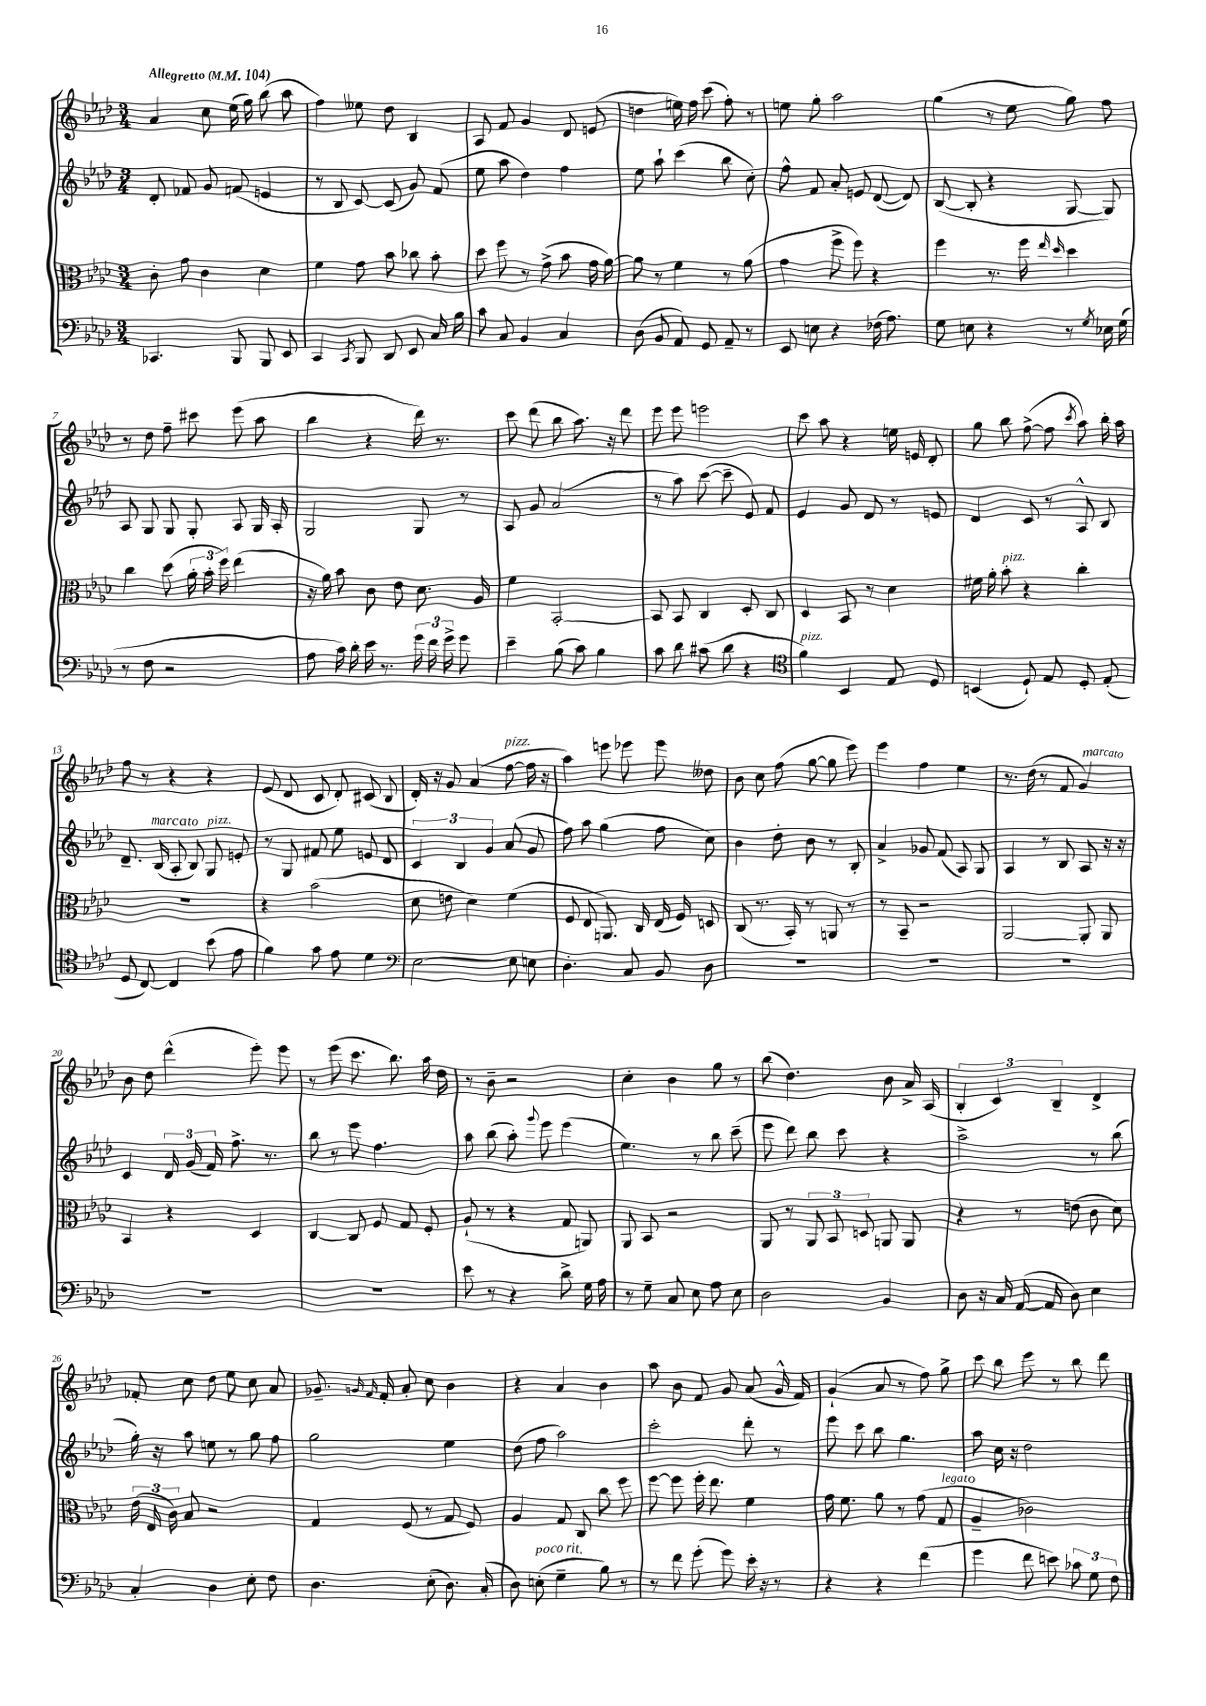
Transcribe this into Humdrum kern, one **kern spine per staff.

**kern	**kern	**kern	**kern
*part4	*part3	*part2	*part1
*staff4	*staff3	*staff2	*staff1
*clefF4	*clefC3	*clefG2	*clefG2
*k[b-e-a-d-]	*k[b-e-a-d-]	*k[b-e-a-d-]	*k[b-e-a-d-]
*M3/4	*M3/4	*M3/4	*M3/4
*MM104	*MM104	*MM104	*MM104
=1	=1	=1	=1
!	!	!	!LO:TX:a:B:t=Allegretto
4.CC-X/	8c'\	8d-'/	4a-/
.	8g\	8f-X/	.
.	4c\	8g/	8cc\
8BBB-/	.	(8fn/	(16ee-\
.	.	.	16gg\)
8BBB-/	4d-\	4en/	(8bb-\
8EE-/	.	.	8aa-\
=2	=2	=2	=2
4CC/	4f\	8r	4ff\)
.	.	8B-/	.
8qCC/	.	.	.
8BBB-/	8g\	[8c/)	8ee--X\
8DD-/	8b-\	(8c/]	8dd-\
8EE-/	8cc-X\	8g/)	4B-/
16C/	8b-'\	(8f/	.
16B-\	.	.	.
=3	=3	=3	=3
8c\	8dd-\	8ee-\	8A-/
8C/	8ff\	8aa-\	8f/
4BB-/	8r	4dd-\)	4g/
.	(8g^\	.	.
4C/	8b-\	4ff\	8d-/
.	16g\	.	(8en/
.	[16a-\)	.	.
=4	=4	=4	=4
(8D-\	8a-\]	8ee-\	4ddn\
8BB-/	8r	8aa-`\	.
8AA-/)	4f\	(4ccc\	16een\)
.	.	.	16ff\
8GG/	.	.	(8ccc\
8AA-~/	8r	8bb-\	8ff'\)
8r	(8a-\	8cc'\)	8r
=5	=5	=5	=5
8EE-/	4g\	8ff^^\	8een\
8En\	.	8f/	8gg'\
4r	8ff^\	8a-'/	2aa-\
.	8ff\)	8en/	.
(16F-X\	4r	([8d-/	.
8.A-\)	.	.	.
.	.	8d-/])	.
=6	=6	=6	=6
8G\	4ff\	([8B-/	(4gg\
8En\	.	8B-'/]	.
4r	8.r	4r	8r
.	.	.	8ee-\
.	16ff\	.	.
.	16qqee-/	.	.
.	16qqdd-/	.	.
8r	4dd-\	[8G/	8gg\)
8qG/	.	.	.
16E-X\	.	8G/])	8ff\
(16G\	.	.	.
!!LO:LB:g=z
=7	=7	=7	=7
8r	4cc\	8A-/	8r
8F\	.	8G/	8dd-\
2r	(8dd-\	8G/	8ff~\
.	24a-'\	8G'/	8ccc#X\
.	24b-'\	.	.
.	24ff\)	.	.
.	(4ee-\	8A-/	(8eee-\
.	.	16G/	8aa-\
.	.	16A-'/	.
=8	=8	=8	=8
8A-\	16r	2G/	4bb-\
.	16a-\)	.	.
16c\)	8b-\	.	.
16d-'\	.	.	.
16e-\	8c\	.	4r
8.r	.	.	.
.	8e-\	.	.
24g\	8.d-\	8G/	16ddd-\)
24f\	.	.	.
.	.	.	8.r
24g^\	.	.	.
8g\	.	8r	.
.	16A-/	.	.
=9	=9	=9	=9
4e-~\	4f\	8A-/	8ccc\
.	.	8g/	(8ddd-\
(8B-\	[2BB-'/	(2a-/	8bb-\
8c\)	.	.	8.aa-\)
4B-\	.	.	.
.	.	.	16r
.	.	.	8ddd-\
=10	=10	=10	=10
8c\	8BB-/]	8r	8eee-\
8d-\	8BB-/	8aa-\)	8eee-\
(8c#X\	4C/	([8ccc\	2eeen\
8d-\	.	8ccc~\]	.
4r	8D-'/	8e-/)	.
.	8C/	8f/	.
=11	=11	=11	=11
*clefC4	*	*	*
!LO:TX:a:i:t=pizz.	!	!	!
4f\)	4D-/	4e-/	8ccc\
.	.	.	8aa-\
4BB-/	8BB-/	8g/	4r
.	8r	8d-/	.
8E-/	4d-\	8r	16een\
.	.	.	16en/
8D-/	.	8en/	8d-'/
=12	=12	=12	=12
(4BBn/	16f#X\	4d-/	8gg\
.	16a-'\	.	.
!	!LO:TX:a:i:t=pizz.	!	!
.	8b-'\	.	8bb-\
8D-`/)	4r	8c/	([8ff^\
8E-/	.	8r	8ff\]
.	.	.	8qccc/
8D-'/	4cc'\	8A-^^/	8aa-\)
(8E-'/	.	8B-/	16bb-'\
.	.	.	16aa-\
!!LO:LB:g=z
=13	=13	=13	=13
8D-/	2.r	8.d-~/	8ff\
[8C/)	.	.	8r
!	!	!LO:TX:a:i:t=marcato	!
.	.	(16B-/	.
4C/]	.	8A-'/	4r
.	.	8B-/)	.
!	!	!LO:TX:a:i:t=pizz.	!
(8b-\	.	8G/	4r
8e-\	.	8en'/	.
=14	=14	=14	=14
4f\)	4r	8r	(8e-/
.	.	8G/	8d-/
8g\	(2b-\	8f#X/	8c/
8e-\	.	8ee-\	8d-'/)
4d-\	.	8en/	(8c#X/
.	.	8d-/	8B-/
=15	=15	=15	=15
*clefF4	*	*	*
[2E-\	8d-\	6c/	16d-'/)
.	.	.	16r
.	8en\	.	8g/
.	.	6B-/	.
.	4d-\)	.	(4a-/
.	.	6g/	.
!	!	!	!LO:TX:a:i:t=pizz.
8E-\]	(4f\	(8a-/	[8ff\
8En\	.	8g/	16ff\]
.	.	.	16r
=16	=16	=16	=16
4.D-'\	8F/	8ff\)	4aa-\)
.	8E-/	8aa-\	.
.	8.AAn/)	(4gg\	8eeen\
8C/	.	.	8eee-X\
.	16C/	.	.
8BB-/	(16E-/	8ff\	8eee-\
.	16F/)	.	.
8D-\	8Dn/	8cc\)	8dd--X\
=17	=17	=17	=17
2.r	(8C/	4b-\	8b-\
.	8.r	.	8cc\
.	.	8dd-'\	(8ff\
.	16BB-'/)	.	.
.	8r	8b-\	[8gg\
.	8AAn/	8r	8gg\]
.	8r	8B-'/	8eee-\)
=18	=18	=18	=18
2.r	8r	4a-^/	4eee-\
.	8BB-~/	.	.
.	2r	8g-X/	4ff\
.	.	(8f/	.
.	.	8A-/)	4ee-\
.	.	8G/	.
=19	=19	=19	=19
2.r	[2AA-/	4A-/	8.r
.	.	.	(16dd-\
.	.	8r	8r
.	.	8B-/	8f/
!	!	!	!LO:TX:a:i:t=marcato
.	8AA-'/]	8A-/	4g/)
.	8AA-/	16r	.
.	.	16r	.
!!LO:LB:g=z
=20	=20	=20	=20
2.r	4BB-/	4c/	8b-\
.	.	.	8dd-\
.	4r	24d-/	(4ddd-^^\
.	.	(24g/	.
.	.	24f/)	.
.	.	8.ff^\	.
.	4D-/	.	8eee-'\)
.	.	8.r	.
.	.	.	8eee-\
=21	=21	=21	=21
2.r	[4C/	8bb-\	8r
.	.	8r	(8eee-\
.	8C/]	8eee-\	8.ccc\
.	8F/	4.ff\	.
.	.	.	8.bb-\)
.	8G/	.	.
.	8F'/	.	16aa-\
.	.	.	16dd-\
=22	=22	=22	=22
8e-\	(8A-`/	8aa-\	8r
8r	8r	(8bb-\	8b-~\
4r	4r	8aa-'\)	2r
.	.	8qqggg/	.
.	.	8eee-\	.
8d-^\	8G/	(4eee-\	.
16G\	8AAn/)	.	.
16A-\	.	.	.
=23	=23	=23	=23
8r	8AA-/	4.ee-\)	4cc'\
8G~\	8BB-/	.	.
8C/	2r	.	4b-\
8E-\	.	8r	.
8A-\	.	8bb-\	8gg\
8E-\	.	(8ccc~\	8r
=24	=24	=24	=24
2D-\	8AA-/	8eee-\	(8bb-\
.	8r	8ddd-\)	4.dd-\)
.	12AA-/	8bb-\	.
.	12BB-/	.	.
.	.	8ccc\	.
.	12Dn/	.	.
4BB-/	8AAn/	4r	8b-\
.	8AA/	.	16a-^/
.	.	.	(16A-/
=25	=25	=25	=25
8D-\	4r	2aa-^\	6B-'/
16r	.	.	.
.	.	.	6c/)
16C/	.	.	.
([16AA-/	8r	.	.
16AA-/]	.	.	.
.	.	.	6B-~/
8D-\)	(8en\	.	.
4E-\	8c\	8r	4d-^/
.	8d-\)	(8bb-\	.
!!LO:LB:g=z
=26	=26	=26	=26
4C'/	(24e-\	16gg'\)	8f-X'/
.	24E-/	.	.
.	.	16r	.
.	24c\)	.	.
.	8B-/	8aa-\	8cc\
4D-\	2r	8een\	8dd-\
.	.	8r	8ee-\
8E-'\	.	8gg\	8cc\
8F\	.	8ff\	8a-/
=27	=27	=27	=27
4.D-\	4G/	2gg\	8.g-X~/
.	.	.	16qqgn/
.	.	.	16qqf/
.	.	.	16f'/
.	(8F/	.	8a-'/
(8E-'\	8r	.	8cc\
8.D-\)	8G/	4ee-\	4b-\
.	8F/)	.	.
(16C'/	.	.	.
=28	=28	=28	=28
8D-\)	4A-/	(8dd-\	4r
!LO:TX:a:i:t=poco rit.	!	!	!
(8En'\	.	8ff\	.
4G~\	8G/	2aa-\)	4a-/
.	8C/	.	.
8B-\)	8cc\	.	4b-\
8r	8ff\	.	.
=29	=29	=29	=29
8r	[8ff\	2ccc'\	8aa-\
8f\	8ff\]	.	8b-\
(8g'\	16ff'\	.	8f/
.	8.ee-\	.	.
8g\)	.	.	8g/
16e-'\	4f\	8ddd-'\	(8a-/
16r	.	.	.
8r	.	8r	16g^^/
.	.	.	16f/)
=30	=30	=30	=30
4r	16g\	8eee-\	(4g`/
.	8.f\	.	.
.	.	8ccc\	.
4r	8a-\	8bb-\	8a-/
.	8r	4.gg\	8r
(4f\	(8g\	.	8ff\)
!	!LO:TX:a:i:t=legato	!	!
.	8G/	.	8gg^\
=31	=31	=31	=31
4g\	4A-~/	8aa-\	8ccc\
.	.	16cc\	8bb-\
.	.	16r	.
8f\	2c-X\)	2dd-\	8eee-\
8en\)	.	.	8r
12c-X\	.	.	8bb-\
12G\	.	.	.
.	.	.	8ddd-\
12F\	.	.	.
==	==	==	==
*-	*-	*-	*-
